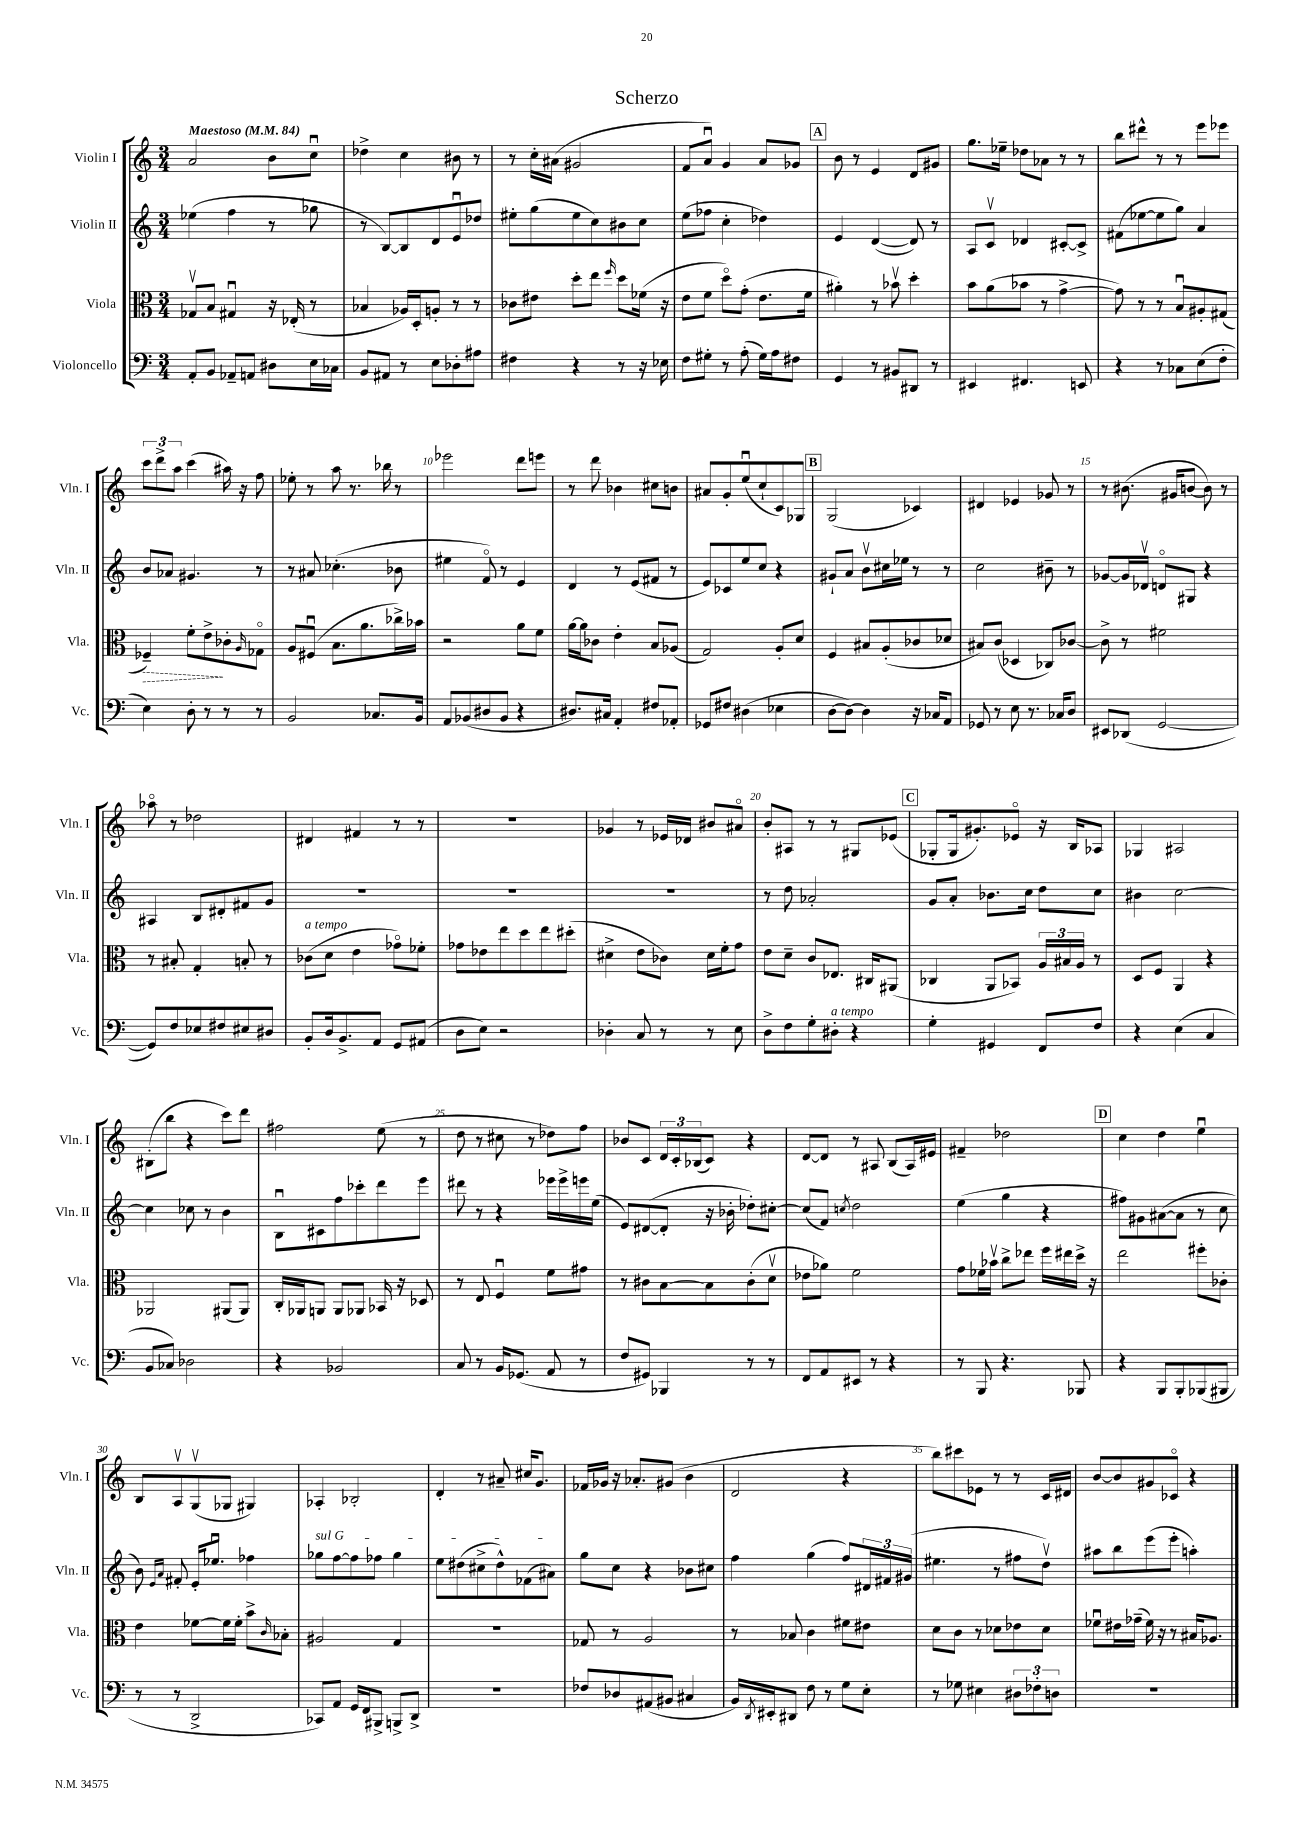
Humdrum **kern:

**kern	**kern	**kern	**kern
*staff4	*staff3	*staff2	*staff1
*clefF4	*clefC3	*clefG2	*clefG2
*k[]	*k[]	*k[]	*k[]
*M3/4	*M3/4	*M3/4	*M3/4
*MM84	*MM84	*MM84	*MM84
8AA'/L	8G-v/L	(4ee-\	2a/
8BB/J	8B/J	.	.
8AA-~/L	4G#u/	4ff\	.
8AA/J	.	.	.
8D#\L	16r	8r	8b\L
.	(16E-'/	.	.
16E\L	8r	8gg-\	8ccu\J
16C-\JJ	.	.	.
=	=	=	=
8BB/L	4B-/	8r	4dd-^\
8AA#/J	.	[8B/L)	.
8r	16A-/LL)	8B/]	4cc\
.	16D'/J	.	.
8E\L	8A'/J	8d/	.
8D-'\	8r	8eu/	8b#\
8A#\J	8r	8dd-/J	8r
=	=	=	=
4F#\	8c-\L	8ee#'\L	8r
.	8e#\J	(8gg\	16cc'\LL
.	.	.	(16a#\JJ
4r	8dd'\L	8ee#\	2g#/
.	8ee\J	8cc\)	.
.	16qqff/	.	.
8r	8dd\L	8b#\	.
16r	(16f-\Jk	8cc\J	.
16E-\	16r	.	.
=	=	=	=
8F\L	8e\L	(8ee\L	8f/L
8G#'\J	8f\J	8ff-\J	8au/J)
8r	8ddo\L)	4cc'\	4g/
(8A'\	(8g'\J	.	.
16G#\LL)	8.e\L	4dd-\)	8a/L
16A\J	.	.	.
8F#\J	.	.	8g-/J
.	16f\Jk	.	.
=	=	=	=
4GG/	4a#'\)	4e/	8b\
.	.	.	8r
8r	8r	([4d/	4e/
8BB#/L	8b-v\	.	.
8DD#/J	4dd'\	8d/])	8d/L
8r	.	8r	8g#/J
=	=	=	=
4EE#/	8b\L	8A/L	8.gg\L
.	(8a\	8cv/J	.
.	.	.	16ee-~\Jk
4.FF#/	8b-\J	4d-/	8dd-\L
.	8r	.	8a-\J
.	[4g^\	[8c#'/L	8r
8EE/	.	8c#^/]J	8r
=	=	=	=
4r	8g\])	(8f#\L	8bb\L
.	8r	[8ee-\	8ddd#^^\J
8r	8r	8ee-\]	8r
8C-\L	8Bu/L	8gg\J)	8r
(8E\	8A#'/	4a/	8eee\L
8F'\J	(8G#/J	.	8eee-\J
=	=	=	=
4E\)	4F-~/)	8b/L	12ccc\L
.	.	.	12ddd^\
.	.	8a-/J	.
.	.	.	12aa\J
8D'\	8f'\L	4.g#/	(4ccc\
8r	8e^\	.	.
8r	8c-'\	.	16aa#\)
.	.	.	16r
.	16qqA/	.	.
8r	8G-o\J	8r	8ff\
=	=	=	=
2BB/	8A/L	8r	8ee-'\
.	(8F#u/J	8a#/	8r
.	8.B\L	(4.cc-'\	8aa\
.	.	.	8.r
.	8.a\	.	.
8.C-/L	.	.	.
.	.	.	16bb-\
.	16cc-^\L)	8b-\	8r
16BB/Jk	16b-\JJ	.	.
=	=	=	=
8AA/L	2r	4ee#\	2eee-\
(8BB-/	.	.	.
8D#/	.	8fo/)	.
8BB-/J	.	8r	.
4r	8a\L	4e/	8ddd\L
.	8f\J	.	8eee\J
=	=	=	=
8.D#/L)	[16a\LL	4d/	8r
.	16a\]J	.	.
.	8c-\J	.	8ddd\
16C#/Jk	.	.	.
4AA'/	4e'\	8r	4b-\
.	.	(8e/L	.
8F#/L	8B/L	8f#/J	8cc#\L
8AA-'/J	(8A-/J	8r	8b\J
=	=	=	=
8GG-/L	2G/)	8e/L)	8a#/L
8F#/J	.	8c-/	8g'/
(4D#\	.	8ee/	(8eeu/
.	.	8cc/J	8cc`/
4E-\	8A'/L	4r	8c/)
.	8d/J	.	8G-/J
=	=	=	=
[8D\L	4F/	8g#`/L	(2G/
8D\_J)	.	8a/J	.
4D\]	8B#/L	8bv\L	.
.	(8A'/	16cc#\L	.
.	.	16ee-\JJ	.
16r	8c-/	8r	4c-/)
16C-/LK	.	.	.
8AA/J	8d-/J	8r	.
=	=	=	=
8GG-/	8B#/L)	2cc\	4d#/
8r	(8c/J	.	.
8E\	4D-/	.	4e-/
8.r	.	.	.
.	8C-/L)	8b#~\	8g-/
16C-/LK	.	.	.
8D/J	[8c-/J	8r	8r
=	=	=	=
8EE#/L	8c-^\]	[8g-/L	8r
(8DD-/J	8r	16g-/]L	(8.b#\
.	.	16d-v/JJ	.
[2GG/	2f#\	8do/L	.
.	.	.	16g#/LK
.	.	8G#/J	[8b/J
.	.	4r	8b\])
.	.	.	8r
=	=	=	=
8GG/]L)	8r	4A#/	8aa-o\
8F/	8B#'/	.	8r
8E-/	4G'/	8B/L	2dd-\
8F#/	.	8d#'/	.
8E#/	8B'/	8f#/	.
8D#/J	8r	8g/J	.
=	=	=	=
8BB'/L	(8c-\L	2.r	4d#/
16D/k	8d\J	.	.
8.BB^/	.	.	.
.	4e\	.	4f#/
8AA/J	.	.	.
8GG/L	8g-o\L)	.	8r
(8AA#/J	8f-'\J	.	8r
=	=	=	=
8D\L	8g-\L	2.r	2.r
8E\J)	8e-\	.	.
2r	8ee\	.	.
.	8dd\	.	.
.	8ee\	.	.
.	(8dd#'\J	.	.
=	=	=	=
4D-'\	4d#^\	2.r	4g-/
8C/	8e\L	.	8r
8r	8c-\J)	.	16e-/LL
.	.	.	16d-/JJ
8r	16d#\LL	.	8b#/L
.	16f'\J	.	.
8E\	8g\J	.	8a#o/J
=	=	=	=
8D^\L	8e\L	8r	8b'/L
8F\	8d~\J	8dd\	8A#/J
8G'\	8c/L	2a-'/	8r
8D#'\J	8.E-/J	.	8r
4r	.	.	8G#/L
.	16C#/LK	.	.
.	(8AA#/J	.	(8e-/J
=	=	=	=
4G'\	4C-/	8g/L	8G-'/L
.	.	8a'/J	16G-/k
.	.	.	8.g#'/)
4GG#/	8AA/L	8.b-\L	.
.	8BB-/J)	.	8e-o/J
.	.	16cc\Jk	.
8FF/L	24A/LL	8dd\L	16r
.	24B#/	.	.
.	.	.	16B/LK
.	24A/JJ	.	.
8F/J	8r	8cc\J	8A-/J
=	=	=	=
4r	8D/L	4b#\	4G-/
.	8F/J	.	.
(4E\	4AA/	[2cc\	2A#/
4C/	4r	.	.
=	=	=	=
8BB/L	2AA-/	4cc\]	(8B#'\L
8C-/J)	.	.	8bb\J
2D-\	.	8cc-\	4r
.	.	8r	.
.	(8AA#/L	4b\	8ccc\L)
.	8AA#/J)	.	8ddd\J
=	=	=	=
4r	16C'/LL	8Bu\L	2ff#\
.	16AA-/J	.	.
.	8AA/J	8c#\	.
2BB-/	8AA/L	8ff\	.
.	8AA-/J	8ccc-'\	.
.	16BB-/	8ddd\	(8ee\
.	16r	.	.
.	8D-/	8eee\J	8r
=	=	=	=
8C/	8r	8ddd#\	8dd\
8r	8E/	8r	8r
16BB/LK	4Fu/	4r	8cc#\
(8.GG-/J	.	.	.
.	.	.	8r
8AA/	8f\L	16eee-\LL	8dd-\L)
.	.	16eee-^\	.
8r	8g#\J	16eee\	8ff\J
.	.	(16ee\JJ	.
=	=	=	=
8F/L	8r	8e/L)	8b-/L
8GG#/J)	8c#\L	([8d#/	8c/J
4BBB-/	[8B\	8d#'/]J	24d/LL
.	.	.	24c'/
.	.	.	(24B-/J
.	8B\]	16r	8c/J)
.	.	16b-'\	.
8r	(8c#'\	8dd-'\L)	4r
8r	8dv\J	[8cc#'\J	.
=	=	=	=
8FF/L	8e-\L	(8cc#/]L	[8d/L
8AA/	8a-\J)	8f/J)	8d/]J
.	.	8qcc/	.
8EE#/J	2f\	2dd\	8r
8r	.	.	8A#/
4r	.	.	(8B/L
.	.	.	16A#/L)
.	.	.	16e#/JJ
=	=	=	=
8r	8g\L	(4ee\	4f#~/
8BBB/	16f-\L	.	.
.	16b-v\JJ	.	.
4.r	8cc^\L	4gg\	2dd-\
.	8ee-\J	.	.
.	16ff\LL	4r	.
.	16ee#\	.	.
8BBB-/	16dd^\JJ	.	.
.	16r	.	.
=	=	=	=
4r	2ee\	8ff#\L)	4cc\
.	.	8g#\	.
8BBB/L	.	([8a#\	4dd\
8BBB'/	.	8a#\]J	.
(8BBB-/	8ff#'\L	8r	4eeu\
8BBB#/J	8c-'\J	8cc\	.
=	=	=	=
8r	4e\	8b\)	8B/L
.	.	16qqe/LL	.
.	.	16qqa/JJ	.
8r	.	8f#'/	8Av/
2DD^/	[8f-\L	16e'/LK	(8Gv/
.	.	8.ee-u/J	.
.	16f-\]L	.	8G-/J
.	16f-'\JJ	.	.
.	8b^\L	4ff-\	4G#/)
.	16qqc/	.	.
.	8B-'\J	.	.
=	=	=	=
8CC-/L)	2A#/	8gg-\L	4A-'/
8AA/J	.	[8ff\	.
16GG/LL	.	8ff\]	2B-'/
16FF/J	.	.	.
8BBB#^/J	.	8ff-\J	.
8BBB^/L	4G/	4gg-\	.
8DD^/J	.	.	.
=	=	=	=
2.r	2.r	8ee\L	4d'/
.	.	(8dd#\	.
.	.	8cc#^\	8r
.	.	8dd#^^\)	8a#~/
.	.	(8f-\	16cc#/LK
.	.	.	8.g/J
.	.	8a#\J)	.
=	=	=	=
8F-/L	8G-/	8gg\L	16f-/LL
.	.	.	16g-/JJ
8D-/	8r	8cc\J	16r
.	.	.	8.a-'/L
(8AA#/	2A/	4r	.
8BB#/J	.	.	(8g#/J
4C#/	.	8b-\L	4b\
.	.	8cc#\J	.
=	=	=	=
16BB/LL)	8r	4ff\	2d/
8qDD/	.	.	.
16EE#'/J	.	.	.
8DD#/J	8B-/	.	.
8F\	4c\	(4gg\	.
8r	.	.	.
8G\L	8f#\L	8ff/L)	4r
8E'\J	8e#\J	24d#/L	.
.	.	24f#/	.
.	.	(24g#/JJ	.
=	=	=	=
8r	8d\L	4.ee#\	8bb\L)
8G-\	8c\J	.	8ccc#\
4E#\	8r	.	8e-\J
.	8d-\L	8r	8r
12D#\L	8e-\	8ff#\L	8r
12F-'\	.	.	.
.	8d-\J	8ddv\J)	16c/LL
12D\J	.	.	.
.	.	.	16d#/JJ
=	=	=	=
2.r	8f-u\L	8aa#\L	[8b/L
.	16e#\L	8bb\	8b/]
.	(16g-~\JJ	.	.
.	16f-\)	(8eee\	8g#/
.	16r	.	.
.	8r	8eee'\J	8c-o/J
.	16B#/LK	4aa'\)	4r
.	8.A-/J	.	.
==	==	==	==
*-	*-	*-	*-
